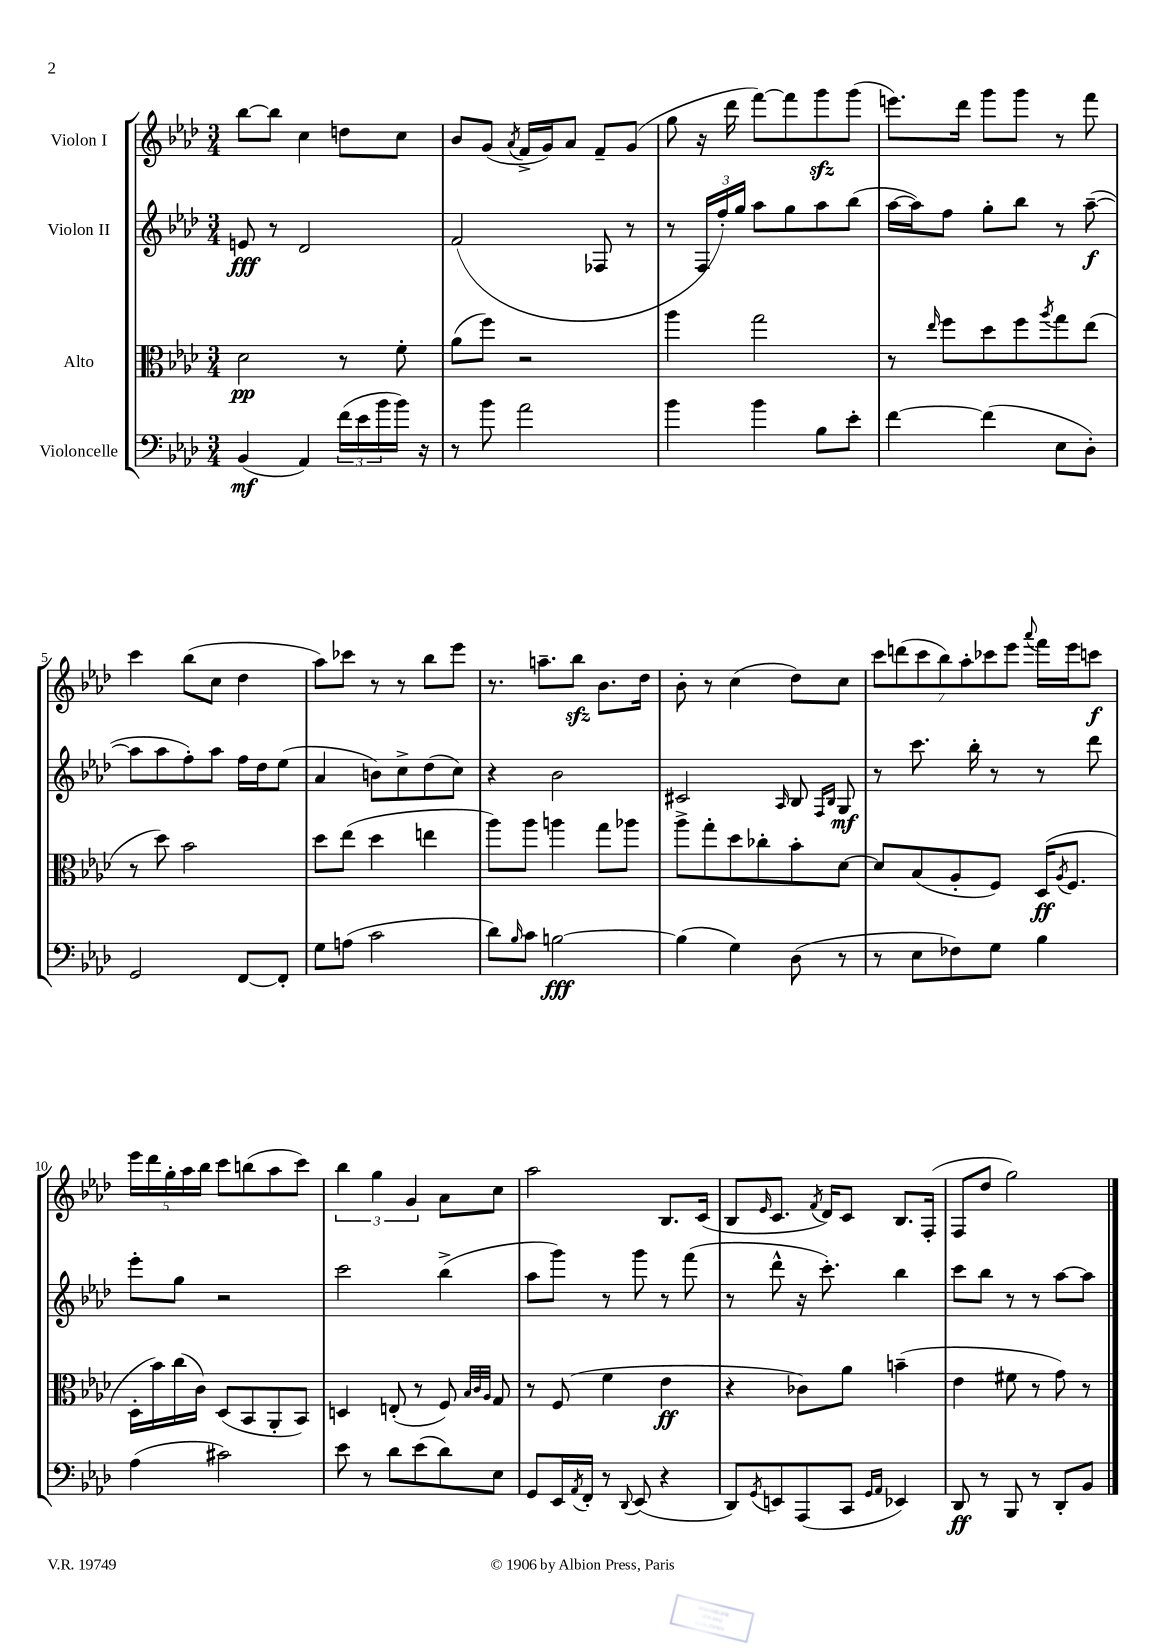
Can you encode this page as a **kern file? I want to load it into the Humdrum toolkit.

**kern	**kern	**kern	**kern
*staff4	*staff3	*staff2	*staff1
*clefF4	*clefC3	*clefG2	*clefG2
*k[b-e-a-d-]	*k[b-e-a-d-]	*k[b-e-a-d-]	*k[b-e-a-d-]
*M3/4	*M3/4	*M3/4	*M3/4
(4BB-/	2d-\	8e/	[8bb-\L
.	.	8r	8bb-\]J
4AA-/)	.	2d-/	4cc\
(24f\LL	8r	.	8dd\L
24e-\	.	.	.
24b-\	.	.	.
16b-\JJ)	8f'\	.	8cc\J
16r	.	.	.
=	=	=	=
8r	(8a-\L	(2f/	8b-/L
8b-\	8ff\J)	.	(8g/J
.	.	.	8qa-/
2a-\	2r	.	16f^/LL
.	.	.	16g/J)
.	.	.	8a-/J
.	.	8F-/	8f~/L
.	.	8r	(8g/J
=	=	=	=
4b-\	4aa-\	8r	8gg\
.	.	24F/LL	16r
.	.	24ff'/)	.
.	.	.	16ddd-\
.	.	24gg/JJ	.
4b-\	2gg\	8aa-\L	[8fff\L)
.	.	8gg\	8fff\]
8B-\L	.	8aa-\	8ggg\
8e-'\J	.	(8bb-\J	(8ggg\J
=	=	=	=
[4f\	8r	[16aa-\LL	8.eee\L)
.	.	16aa-\]J)	.
.	16qqee-/	.	.
.	8ff\L	8ff\J	.
.	.	.	16ddd-\Jk
(4f\]	8dd-\	8gg'\L	8ggg\L
.	8ff\	8bb-\J	8ggg\J
.	8qaa-/	.	.
8E-\L	8gg\	8r	8r
8D-'\J)	(8ee-\J	([8aa-~\	8fff\
=	=	=	=
2GG/	8r	8aa-\]L	4ccc\
.	8dd-\)	8aa-\	.
.	2b-\	8ff'\)	(8bb-\L
.	.	8aa-\J	8cc\J
[8FF/L	.	16ff\LL	4dd-\
.	.	16dd-\J	.
8FF'/]J	.	(8ee-\J	.
=	=	=	=
8G\L	8dd-\L	4a-/	8aa-\L)
(8A\J	(8ee-\J	.	8ccc-\J
2c\	4dd-\	8b\L)	8r
.	.	8cc^\	8r
.	4ee\	(8dd-\	8bb-\L
.	.	8cc\J)	8eee-\J
=	=	=	=
8d-\L)	8aa-\L)	4r	8.r
16qqB-/	.	.	.
8c\J	8aa-\J	.	.
.	.	.	8.aa~\L
[2B\	4aa\	2b-\	.
.	.	.	8bb-\J
.	8gg\L	.	8.b-\L
.	8aa-\J	.	.
.	.	.	16dd-\Jk
=	=	=	=
(4B\]	8aa-^\L	2c#/	8b-'\
.	8gg'\	.	8r
4G\)	8dd-\	.	(4cc\
.	8cc-'\	.	.
.	.	16qqA-/	.
(8D-\	8b-'\	8B-/	8dd-\L)
.	.	16qqF/LL	.
.	.	16qqB-/JJ	.
8r	[8d-\J	8G/	8cc\J
=	=	=	=
8r	8d-/]L	8r	14ccc\L
.	.	.	(14ddd\
8E-\L	(8B-/	8.ccc\	.
.	.	.	14ccc\
.	.	.	14bb-\)
8F-\)	8A-'/	.	.
.	.	.	14aa-'\
.	.	16bb-'\	.
.	.	.	14ccc-\
8G\J	8F/J)	8r	.
.	.	.	14eee-\J
.	.	.	8qqaaa-/
4B-\	(16D-/LK	8r	16fff\LL
.	8qA-/	.	.
.	8.F/J	.	16eee-\J
.	.	8ddd-\	8ccc\J
=	=	=	=
(4A-\	16D-'\LL	8eee-'\L	20eee-\LL
.	.	.	20ddd-\
.	16b-\)	.	.
.	.	.	20gg'\
.	(16cc\	8gg\J	.
.	.	.	20aa-\
.	16c\JJ)	.	.
.	.	.	20bb-\JJ
2c#\)	(8D-/L	2r	8ccc\L
.	8BB-/	.	(8bb\
.	8AA-'/	.	8aa-\
.	8BB-/J)	.	8ccc\J)
=	=	=	=
8e-\	4D/	2ccc\	6bb-\
8r	.	.	.
.	.	.	6gg\
8d-\L	(8E'/	.	.
.	.	.	6g/
(8e-\	8r	.	.
8d-\)	8F/)	(4bb-^\	8a-\L
.	32qqB-/LLL	.	.
.	32qqc/	.	.
.	32qqA-/JJJ	.	.
8E-\J	8G/	.	8cc\J
=	=	=	=
8GG/L	8r	8aa-\L	2aa-\
16EE-/L	(8F/	8ggg\J)	.
8qAA-/	.	.	.
16FF'/JJ	.	.	.
8r	4f\	8r	.
8qqDD-/	.	.	.
(8EE-/	.	8ggg\	.
4r	4e-\	8r	8.B-/L
.	.	(8fff\	.
.	.	.	(16c/Jk
=	=	=	=
8DD-/L)	4r	8r	8B-/L
8qGG/	.	.	16qqe-/
8EE/	.	8ddd-^^\	8.c/J
(8AAA-/	8c-\L)	16r	.
.	.	.	8qf/
.	.	8.ccc'\)	16d-/LK)
8CC/J	8a-\J	.	8c/J
16qqGG/LL	.	.	.
16qqAA-/JJ	.	.	.
4EE-/)	(4b~\	4bb-\	8.B-/L
.	.	.	(16F'/Jk
=	=	=	=
8DD-/	4e-\	8ccc\L	8F/L
8r	.	8bb-\J	8dd-/J
8BBB-/	8f#\	8r	2gg\)
8r	8r	8r	.
8DD-'/L	8g\)	[8aa-\L	.
8BB-/J	8r	8aa-\]J	.
==	==	==	==
*-	*-	*-	*-
